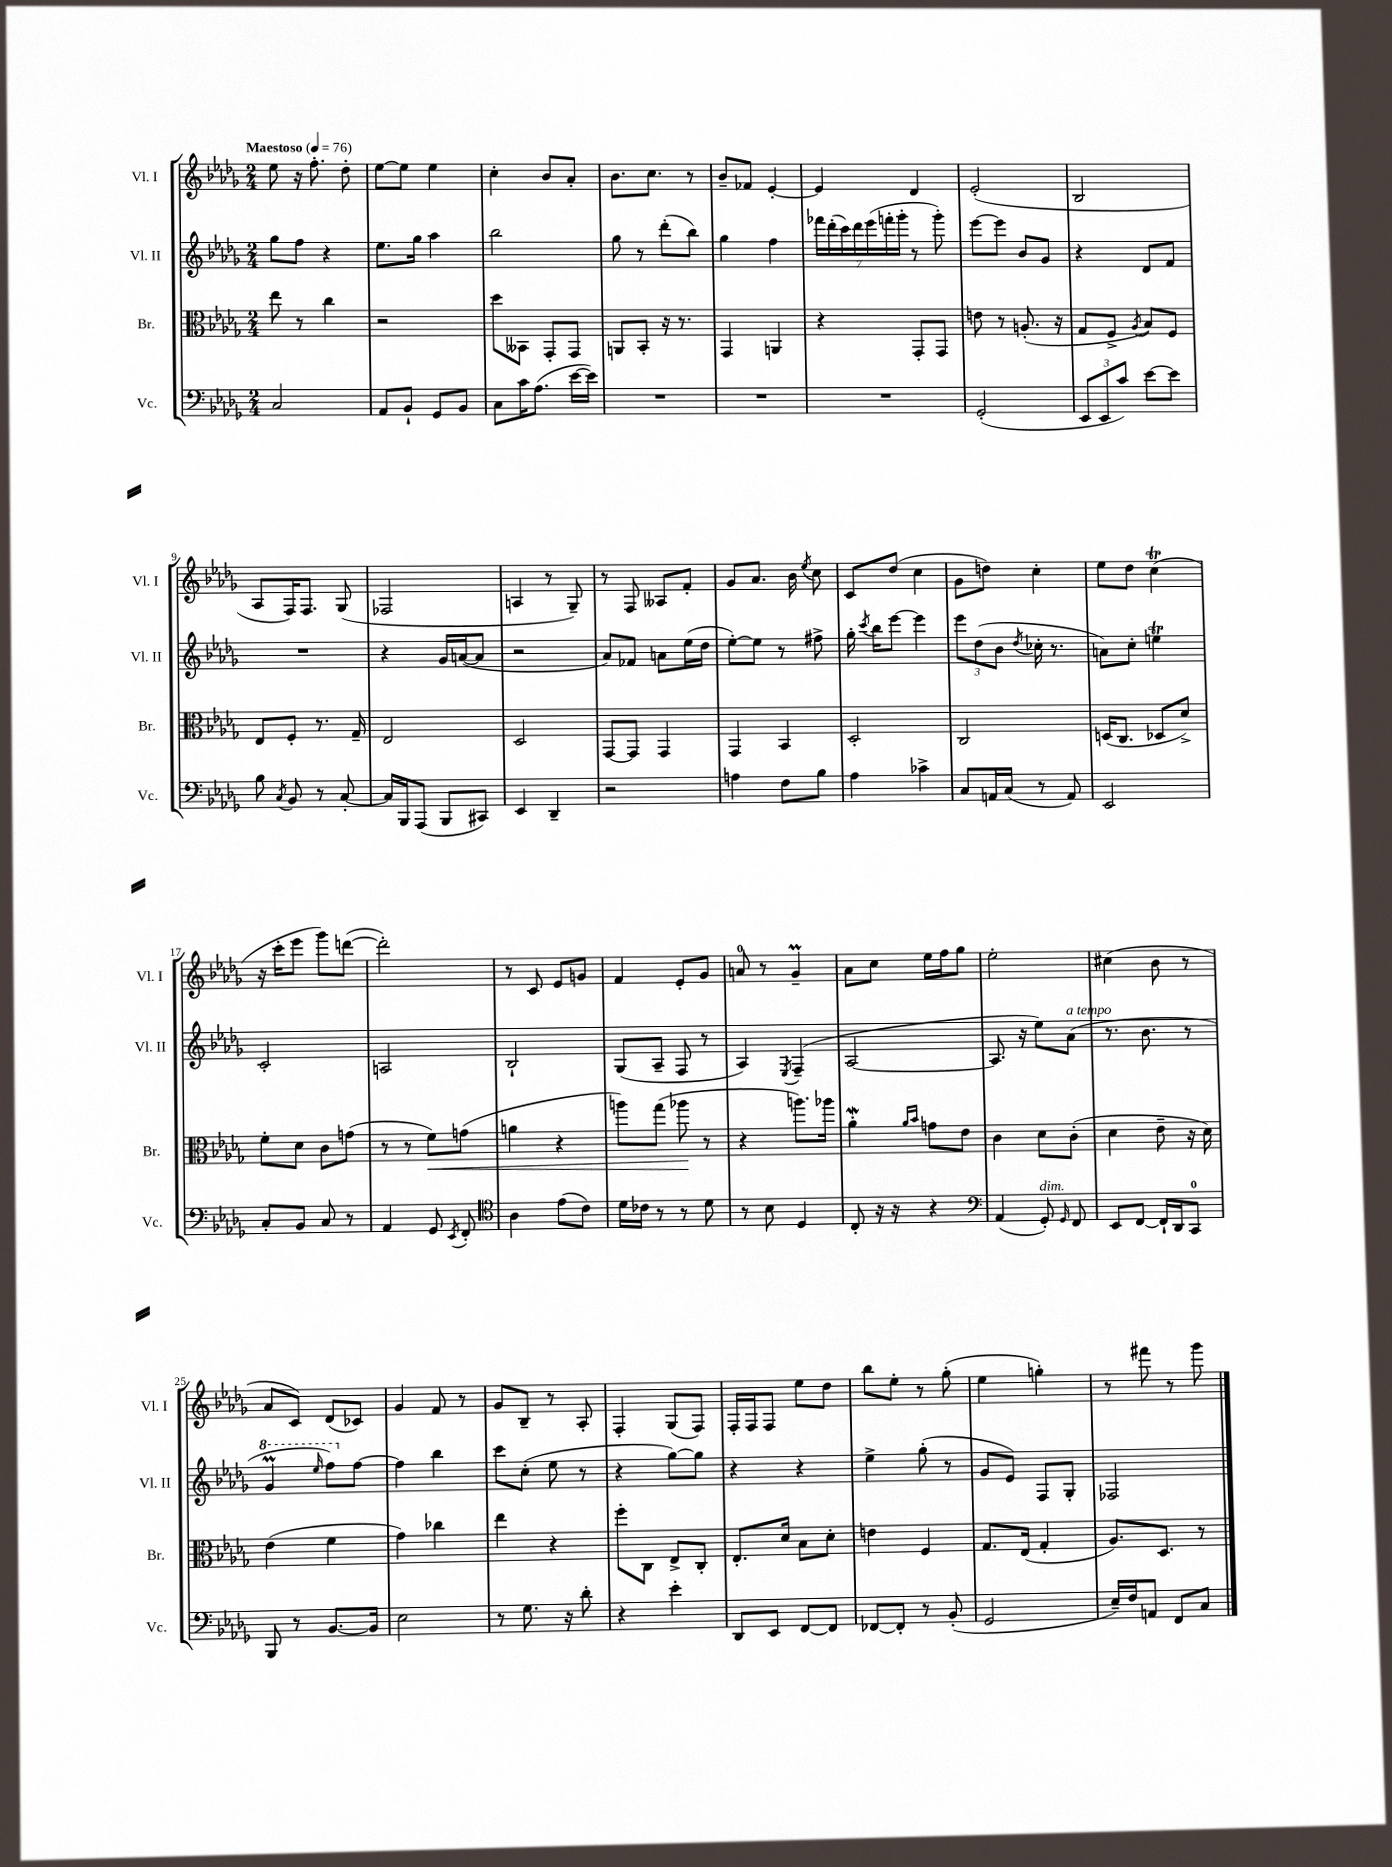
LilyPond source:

<<
\new StaffGroup <<
\new Staff = "s0" \with { instrumentName = "Vl. I" shortInstrumentName = "Vl. I" } {
    \clef treble \key des \major \numericTimeSignature \time 2/4 \tempo "Maestoso" 4 = 76
    \autoBeamOff ees''8 r16 f''8.-. des''8-. |
    ees''8[~ ees''8] ees''4 |
    c''4-. bes'8[ aes'8]-. |
    bes'8.[ c''8.] r8 |
    bes'8[-- fes'8] ees'4~-. |
    ees'4 des'4 |
    ees'2-.( |
    bes2 |
    aes8[ f16) f8.] ges8( |
    fes2 |
    a4 r8 ges8--) |
    r8 f8 aeses8[ f'8]-. |
    ges'8[ aes'8.] bes'16 \acciaccatura { ees''8 } c''8 |
    c'8[ des''8]( c''4 |
    ges'8[ d''8]) c''4-. |
    ees''8[ des''8] c''4\trill( |
    r16 c'''16[-. ees'''8] ges'''8[) d'''8]~( |
    d'''2-.) |
    r8 c'8 ees'8[ g'8] |
    f'4 ees'8[-. ges'8] |
    a'8-0 r8 ges'4--\prall |
    aes'8[ c''8] ees''16[ f''16 ges''8] |
    ees''2-. |
    cis''4( bes'8 r8 |
    aes'8[ c'8]) des'8[( ces'8]) |
    ges'4 f'8 r8 |
    ges'8[ bes8]-- r8 aes8-. |
    f4-. ges8[( f8]) |
    f16[-. f16 f8] ees''8[ des''8] |
    bes''8[ ees''8]-. r8 ges''8-.( |
    ees''4 g''4-.) |
    r8 fis'''8 r8 ges'''8 \bar "|." |
}
\new Staff = "s1" \with { instrumentName = "Vl. II" shortInstrumentName = "Vl. II" } {
    \clef treble \key des \major \numericTimeSignature \time 2/4
    \autoBeamOff ges''8[ f''8] r4 |
    ees''8.[ ges''16] aes''4 |
    bes''2 |
    ges''8 r8 des'''8[-.( bes''8]) |
    ges''4 f''4 |
    \tuplet 7/4 { fes'''16[ des'''16-.( c'''16) des'''16 ees'''16( f'''16-. ges'''16]-. } r8 ges'''8-.) |
    ees'''8[~ ees'''8] bes'8[ ges'8] |
    r4 des'8[ f'8] |
    R2 |
    r4 ges'16[ a'16~( a'8] |
    r2 |
    aes'8[) fes'8] a'8[ ees''16( des''16] |
    ees''8[~-.) ees''8] r8 fis''8-> |
    ges''16-. \acciaccatura { c'''8 } bes''16[ ees'''8]~ ees'''4 |
    \tuplet 3/2 { ees'''8[ des''8( bes'8] } \acciaccatura { des''8 } ces''16-. r8. |
    a'8[) c''8]-. e''4\trill |
    c'2-. |
    a2 |
    bes2-! |
    ges8[( aes8]-- f8 r8 |
    aes4) \acciaccatura { ees8 } f4--( |
    aes2~ |
    aes8. r16 ees''8[) aes'8]^\markup { \italic "a tempo" }( |
    r8. bes'8. r8 |
    \ottava #1 ges''4\prall \grace { ees'''16 } f'''8[) \ottava #0 f''8]~ |
    f''4 bes''4 |
    c'''8[ c''8]-.( ees''8 r8 |
    r4 ges''8[~) ges''8] |
    r4 r4 |
    ees''4-> ges''8-.( r8 |
    ges'8[ ees'8]) f8[ ges8]-. |
    fes2 \bar "|." |
}
\new Staff = "s2" \with { instrumentName = "Br." shortInstrumentName = "Br." } {
    \clef alto \key des \major \numericTimeSignature \time 2/4
    \autoBeamOff ees''8 r8 c''4 |
    r2 |
    des''8[ beses,8] ges,8[-. ges,8] |
    a,8[ bes,8]-. r16 r8. |
    ges,4 a,4 |
    r4 ges,8[-. ges,8] |
    e'8 r8 a8.-.( r16 |
    ges8[ f8]-> \acciaccatura { aes8 } bes8[) f8] |
    ees8[ f8]-. r8. ges16-- |
    ees2 |
    des2 |
    ges,8[~ ges,8] ges,4 |
    ges,4 bes,4 |
    des2-. |
    c2 |
    d16[( c8.] des8[ des'8]->) |
    f'8[-. des'8] c'8[ g'8]( |
    r8 r8 f'8[\<) g'8]( |
    a'4 r4 |
    a''8[) ges''8]( aes''8\! r8 |
    r4 a''8.[) aes''16] |
    aes'4-.\mordent \grace { aes'16[ bes'16] } g'8[ ees'8] |
    c'4 des'8[ c'8]-.( |
    des'4 ees'8-- r16 des'16) |
    ees'4( f'4 |
    ges'4) ces''4 |
    ees''4 r4 |
    f''8[-. c8] ees8[-> c8]-. |
    ees8.[-. des'16] bes8[ des'8]-. |
    e'4 f4 |
    ges8.[ ees16]( ges4-. |
    aes8.[) des8.] r8 \bar "|." |
}
\new Staff = "s3" \with { instrumentName = "Vc." shortInstrumentName = "Vc." } {
    \clef bass \key des \major \numericTimeSignature \time 2/4
    \autoBeamOff c2 |
    aes,8[ bes,8]-! ges,8[ bes,8] |
    c8[ c'16 aes8.]( ees'16[~ ees'16]) |
    R2 |
    R2 |
    R2 |
    ges,2-.( |
    \tuplet 3/2 { ees,8[ ees,8 c'8]) } ees'8[~ ees'8] |
    bes8 \acciaccatura { c8 } bes,8 r8 c8~-. |
    c16[ bes,,16 aes,,8]( bes,,8[ cis,8]) |
    ees,4 des,4-- |
    r2 |
    a4 f8[ bes8] |
    aes4 ces'4-> |
    c8[ a,16 c16]( r8 a,8) |
    ees,2 |
    c8[-. bes,8] c8 r8 |
    aes,4 ges,8 \acciaccatura { ees,8 } f,8-. |
    \clef tenor aes4 ees'8[( c'8]) |
    des'16[ ces'16] r8 r8 des'8 |
    r8 bes8 des4 |
    c8-. r16 r16 r4 |
    \clef bass aes,4( ges,8-.^\markup { \italic "dim." }) \grace { ges,16 } f,8 |
    ees,8[ f,8]~ f,16[-! des,16 c,8]-0 |
    bes,,8 r8 bes,8.[~ bes,16] |
    ees2 |
    r8 ges8. r16 des'8-. |
    r4 ees'4-. |
    des,8[ ees,8] f,8[~ f,8] |
    fes,8[~ fes,8]-. r8 bes,8-.( |
    ges,2 |
    ees16[--) f16 a,8] f,8[ c8] \bar "|." |
}
>>
>>
